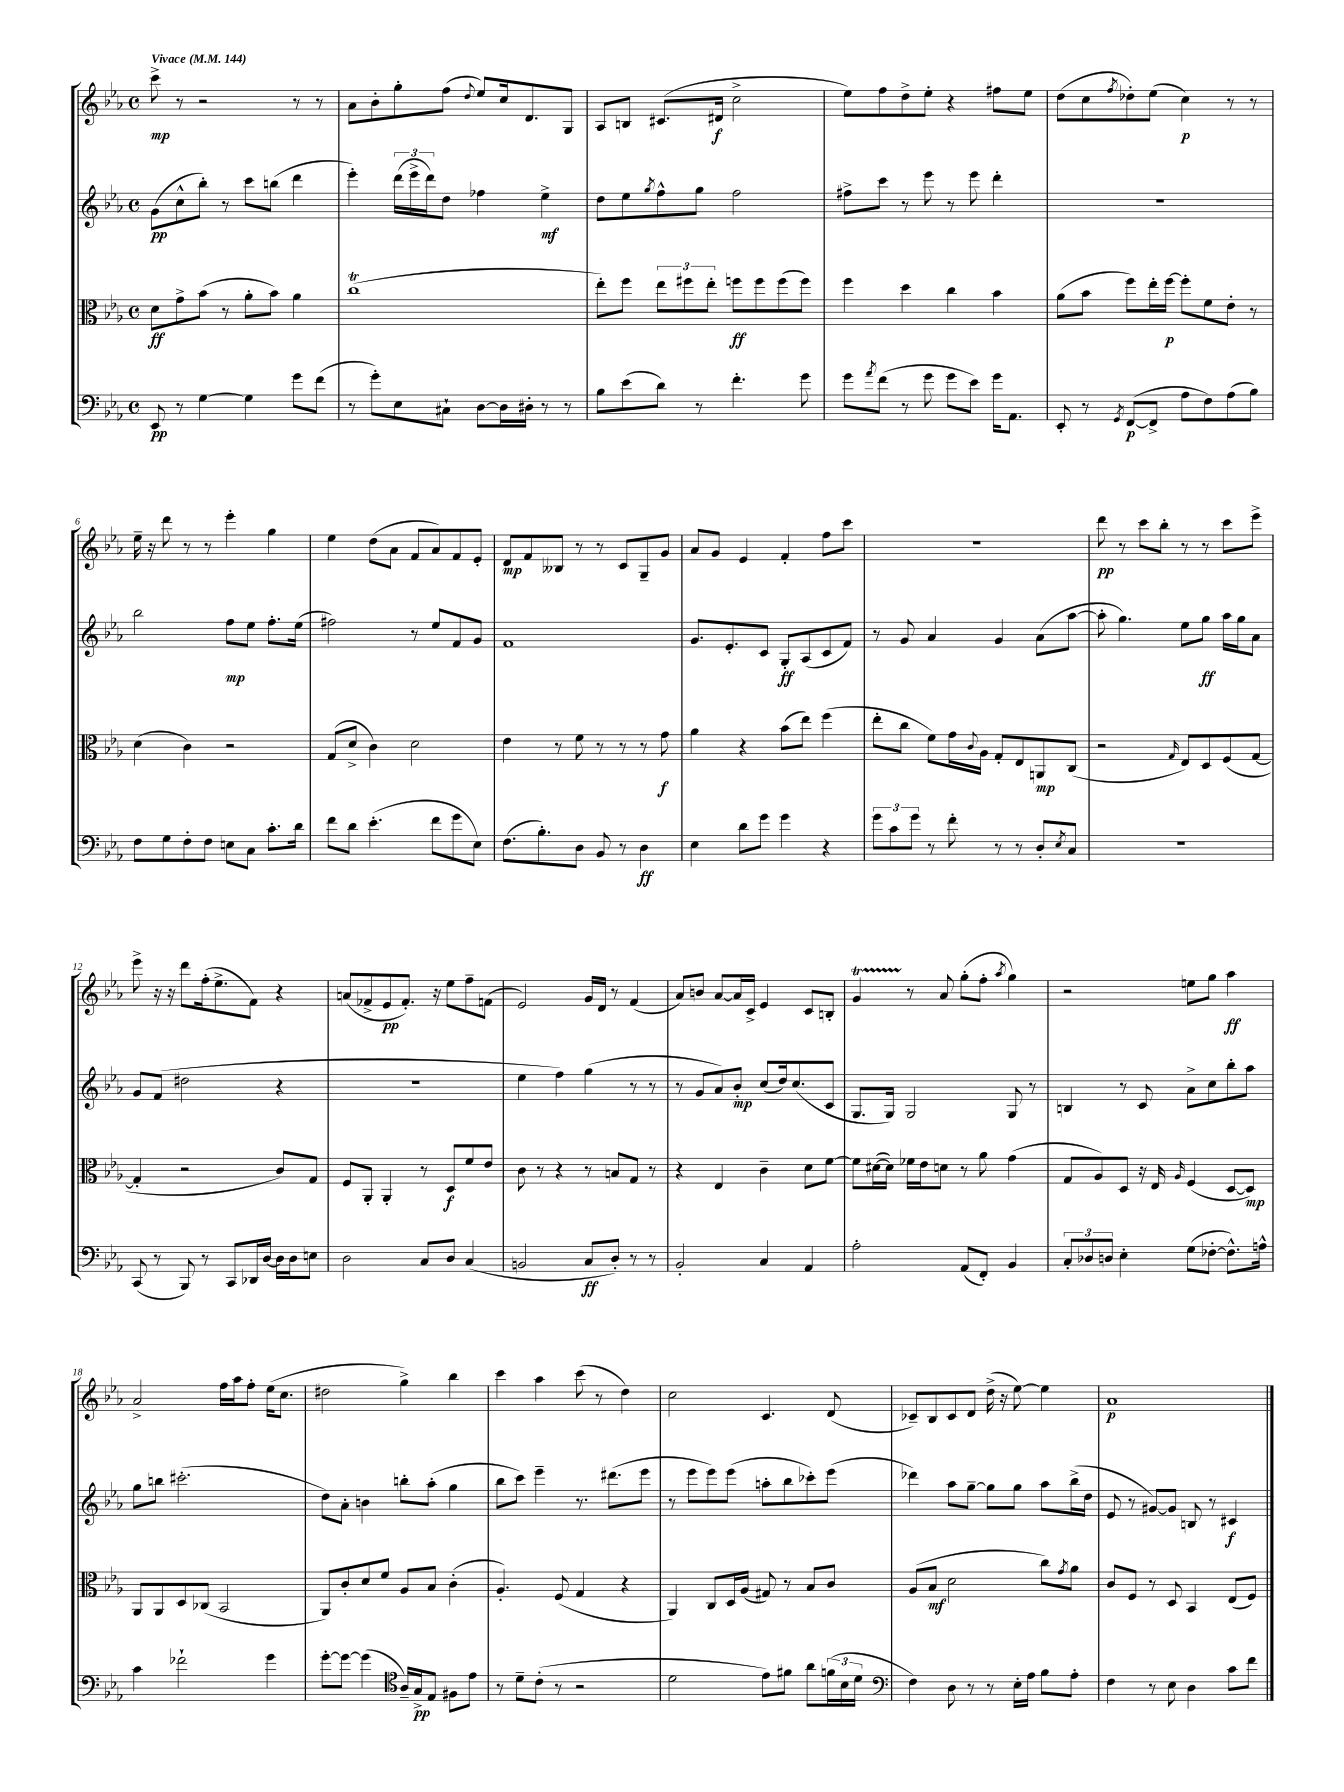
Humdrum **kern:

**kern	**kern	**kern	**kern
*staff4	*staff3	*staff2	*staff1
*clefF4	*clefC3	*clefG2	*clefG2
*k[b-e-a-]	*k[b-e-a-]	*k[b-e-a-]	*k[b-e-a-]
*M4/4	*M4/4	*M4/4	*M4/4
*met(c)	*met(c)	*met(c)	*met(c)
*MM144	*MM144	*MM144	*MM144
8EE-/	8d\L	(8g\L	8ccc^\
8r	8g^\	8cc^^\	8r
[4G\	(8b-\J	8bb-'\J)	2r
.	8r	8r	.
4G\]	8a-'\L	8ccc\L	.
.	8b-\J)	(8bb\J	.
8g\L	4a-\	4ddd\	8r
(8f\J	.	.	8r
=	=	=	=
8r	(1cc	4eee-'\)	8a-\L
8g'\L)	.	.	8b-'\
8E-\	.	(24ddd\LL	8gg'\
.	.	24eee-^\	.
.	.	24ddd\J)	.
8C#`\J	.	8dd\J	(8ff\J
.	.	.	8qqdd/
[8D\L	.	4ff-\	8ee-/L)
16D\]L	.	.	16cc/k
16D#'\JJ	.	.	8.d/
8r	.	4ee-^\	.
8r	.	.	8G/J
=	=	=	=
8B-\L	8ee-'\L)	8dd\L	8A-/L
(8e-\	8ff\J	8ee-\	8B/J
.	.	8qgg/	.
8d\J)	12ee-\L	8ff^^\	(8.c#/L
.	12ff#\	.	.
8r	.	8gg\J	.
.	12ee-'\J	.	.
.	.	.	16d#/Jk
4.f'\	8ff\L	2ff\	2cc^\
.	8ff\	.	.
.	(8ff\	.	.
8g\	8ff\J)	.	.
=	=	=	=
8g\L	4ff\	8ff#^\L	8ee-\L)
8qa-/	.	.	.
(8f\J	.	8ccc\J	8ff\
8r	4dd\	8r	8dd^\
8g\	.	8eee-\	8ee-'\J
8g\L	4cc\	8r	4r
8e-\J)	.	8eee-\	.
16g\LK	4b-\	4ddd'\	8ff#\L
8.AA-\J	.	.	.
.	.	.	8ee-\J
=	=	=	=
8EE-'/	(8a-\L	1r	(8dd\L
8r	8b-\J	.	8cc\
8qGG/	.	.	8qff/
([8FF/L	8ff\L)	.	8dd-'\)
8FF^/]J	16ee-'\L	.	(8ee-\J
.	[16ff\JJ	.	.
8A-\L	8ff'\]L	.	4cc\)
8F\)	8f\	.	.
(8A-\	8e-'\J	.	8r
8B-\J)	8r	.	8r
=	=	=	=
8F\L	(4d\	2bb-\	16ee-~\
.	.	.	16r
8G\	.	.	8ddd\
8F'\	4c\)	.	8r
8F\J	.	.	8r
8E\L	2r	8ff\L	4eee-'\
8C\J	.	8ee-\J	.
8.c'\L	.	8.ff'\L	4gg\
16d\Jk	.	(16ee-\Jk	.
=	=	=	=
8f\L	(8G/L	2ff#\)	4ee-\
8d\J	8d^/J	.	.
(4.e-'\	4c\)	.	(8dd\L
.	.	.	8a-\J
.	2d\	8r	8f/L
8f\L	.	8ee-/L	8a-/)
8g\	.	8f/	8f/
8E-\J)	.	8g/J	8e-'/J
=	=	=	=
(8.F\L	4e-\	1f	8d/L
.	.	.	8f/
8.B-'\)	.	.	.
.	8r	.	8B--/J
8D\J	8f\	.	8r
8BB-/	8r	.	8r
8r	8r	.	8c/L
4D\	8r	.	8G~/
.	8g\	.	8g/J
=	=	=	=
4E-\	4a-\	8.g/L	8a-/L
.	.	.	8g/J
.	.	8.e-'/	.
8d\L	4r	.	4e-/
8g\J	.	8c/J	.
4g\	(8b-\L	8G'/L	4f'/
.	8ee-\J)	(8A-/	.
4r	(4ff\	8c/	8ff\L
.	.	8f/J)	8ccc\J
=	=	=	=
12g\L	8ee-'\L	8r	1r
12c\	.	.	.
.	8cc\J	8g/	.
12g\J	.	.	.
8r	8f\L)	4a-/	.
8f'\	16g\L	.	.
.	8qqc/	.	.
.	16A-\JJ	.	.
8r	8G'/L	4g/	.
8r	8E-/	.	.
8D'/L	8AA/	(8a-\L	.
8qE-/	.	.	.
8C/J	(8C/J	[8aa-\J	.
=	=	=	=
1r	2r	8aa-'\]	8ddd\
.	.	4.gg\)	8r
.	.	.	8ccc\L
.	.	.	8bb-'\J
.	16qqG/	.	.
.	8E-/L)	8ee-\L	8r
.	8D/	8gg\J	8r
.	(8F/	16aa-\LL	8ccc\L
.	.	16gg\J	.
.	[8G/J	8a-\J	8eee-^\J
=	=	=	=
(8CC/	4G'/]	8g/L	8eee-^\
8r	.	(8f/J	16r
.	.	.	16r
8BBB-/)	2r	2dd#\	8ddd\L
8r	.	.	(16ff'\k
.	.	.	8.ee-^\
8CC/L	.	.	.
16DD-/L	.	.	8f\J)
[16D/JJ	.	.	.
16D\]LL	8c/L)	4r	4r
16D\J	.	.	.
8E\J	8G/J	.	.
=	=	=	=
2D\	8F/L	1r	(8a/L
.	8AA-'/J	.	8f-^/
.	4AA-'/	.	8e-/
.	.	.	8.f-'/J)
8C/L	8r	.	.
.	.	.	16r
8D/J	8D/L	.	8ee-\L
(4C/	8f/	.	8ff~\
.	8e-/J	.	(8f\J
=	=	=	=
2BB/	8c\	4ee-\	2e-/)
.	8r	.	.
.	4r	4ff\)	.
8C/L	8r	(4gg\	16g/LL
.	.	.	16d/JJ
8D'/J)	8B/L	.	8r
8r	8G/J	8r	(4f/
8r	8r	8r	.
=	=	=	=
2BB-'/	4r	8r	8a-/L)
.	.	8g/L	8b/J
.	4E-/	8a-/)	[8a-/L
.	.	8b-'/J	16a-/]L
.	.	.	16c^/JJ
4C/	4c~\	(8cc/L	4e-/
.	.	16dd/k)	.
.	.	(8.cc/	.
4AA-/	8d\L	.	8c/L
.	[8f\J	8c/J	8B'/J
=	=	=	=
2A-'\	8f\]L	8.G/L	4g/
.	([16d#\L	.	.
.	16d#\]JJ)	16G/Jk)	.
.	16f-\LL	2G/	8r
.	16e-\J	.	.
.	8d\J	.	8a-/
(8AA-/L	8r	.	(8gg'\L
8FF'/J)	8a-\	.	8ff'\J
.	.	.	8qaa-/
4BB-/	(4g\	8G/	4gg\)
.	.	8r	.
=	=	=	=
12C'/L	8G/L	4B/	2r
12D-/	.	.	.
.	8A-/)	.	.
12D/J	.	.	.
4E-'\	8D/J	8r	.
.	16r	8c/	.
.	16E-/	.	.
.	16qqA-/	.	.
(8G\L	(4F/	8a-^\L	8ee\L
[8F-'\J	.	8cc\	8gg\J
8.F-^^\]L)	[8D/L	8bb-'\	4aa-\
.	8D/]J)	8aa-\J	.
16A^^\Jk	.	.	.
=	=	=	=
4c\	8AA-/L	8gg\L	2a-^/
.	8AA-/	8bb\J	.
2f-`\	8D/	(2.ccc#'\	.
.	(8C-/J	.	.
.	2BB-/	.	16ff\LL
.	.	.	16aa-\J
.	.	.	8ff'\J
4g\	.	.	(16ee-\LK
.	.	.	8.cc\J
=	=	=	=
[8g'\L	8AA-/L)	8dd\L)	2dd#\
8g\_J	8c'/	8a-'\J	.
(4g\]	8d/	4b\	.
.	8f/J	.	.
*clefC4	*	*	*
16A-~/LL)	8A-/L	8bb'\L	4gg^\)
16G^/J	.	.	.
8E-/J	8B-/J	(8aa-'\J	.
8F#\L	(4c'\	4gg\	4bb-\
8e-\J	.	.	.
=	=	=	=
8r	4.A-'/)	8bb-\L	4ccc\
8d~\L	.	8ccc\J)	.
(8c'\J	.	4eee-~\	4aa-\
8r	(8F/	.	.
2r	4G/	8.r	(8ccc\
.	.	.	8r
.	.	(8.ddd#\L	.
.	4r	.	4dd\)
.	.	8eee-\J	.
=	=	=	=
2d\	4AA-/)	8r	2cc\
.	.	8eee-\L	.
.	8C/L	8eee-\)	.
.	16D/L	(8eee-\J	.
.	(16A-/JJ	.	.
8e-\L)	8G#/)	8aa'\L	4.c/
8f#\J	8r	8bb-\	.
8a-\L	8B-/L	8ccc-'\)	.
(24f\L	8c/J	(8eee-\J	(8d/
24B-\	.	.	.
24d\JJ	.	.	.
=	=	=	=
*clefF4	*	*	*
4F\)	(8A-/L	4ddd-\)	8c-~/L)
.	8B-/J	.	8B-/
8D\	2d\	8aa-\L	8c-/
8r	.	[8gg~\J	8d/J
8r	.	8gg\]L	(16dd^\
.	.	.	16r
16E-'\LL	.	8gg\J	[8ee-\)
16A-\JJ	.	.	.
8B-\L	8cc\L)	8aa-\L	4ee-\]
.	8qg/	.	.
8A-'\J	8a-\J	(16bb-^\L	.
.	.	16dd\JJ	.
=	=	=	=
4F\	8c/L	8e-/	1a-
.	8F/J	8r	.
8r	8r	[8g#/L)	.
8E-\	8D/	8g#/]J	.
4D\	4BB-/	8B/	.
.	.	8r	.
8c\L	(8E-/L	4c#/	.
8f\J	8F/J)	.	.
==	==	==	==
*-	*-	*-	*-
